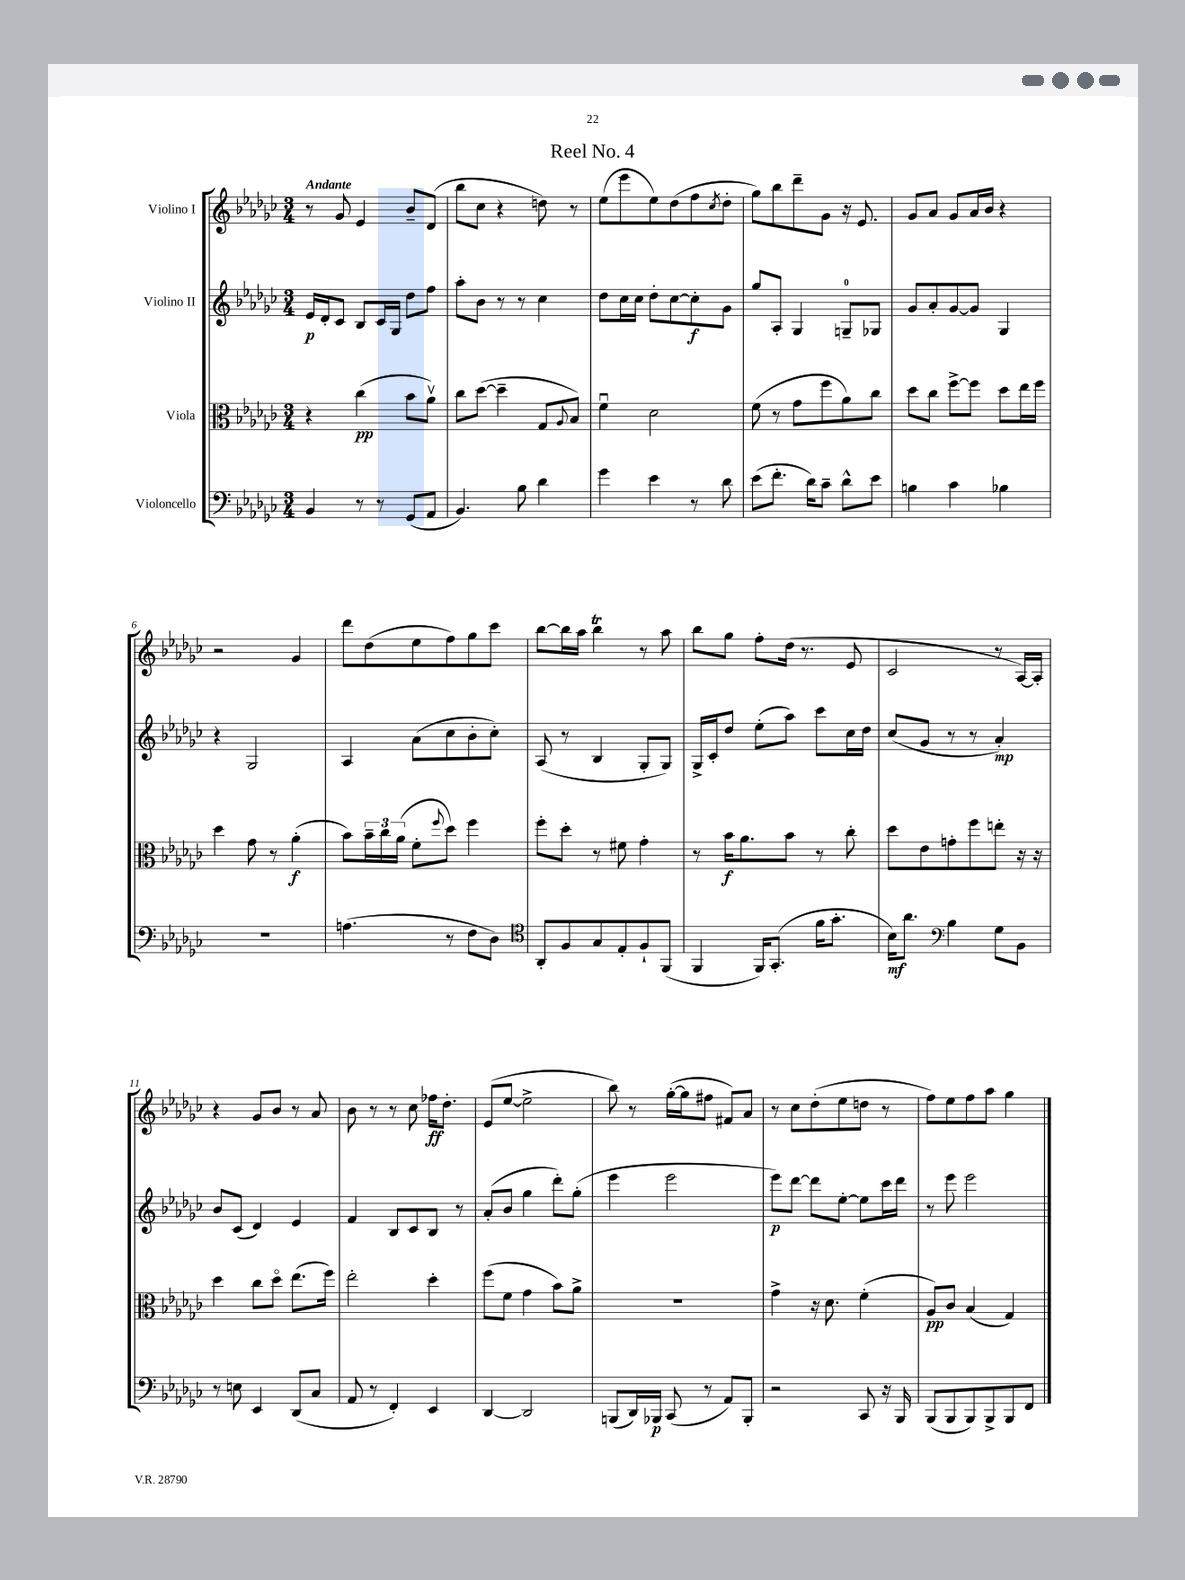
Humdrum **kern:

**kern	**dynam	**kern	**dynam	**kern	**dynam	**kern	**dynam
*part4	*part4	*part3	*part3	*part2	*part2	*part1	*part1
*staff4	*staff4	*staff3	*staff3	*staff2	*staff2	*staff1	*staff1
*I"Violoncello	*	*I"Viola	*	*I"Violino II	*	*I"Violino I	*
*clefF4	*	*clefC3	*	*clefG2	*	*clefG2	*
*k[b-e-a-d-g-c-]	*	*k[b-e-a-d-g-c-]	*	*k[b-e-a-d-g-c-]	*	*k[b-e-a-d-g-c-]	*
*M3/4	*	*M3/4	*	*M3/4	*	*M3/4	*
=1	=1	=1	=1	=1	=1	=1	=1
!	!	!	!	!	!	!LO:TX:a:B:t=Andante	!
4BB-/	.	4r	.	16e-/LL	p	8r	.
.	.	.	.	16d-'/J	.	.	.
.	.	.	.	8c-/J	.	8g-/	.
8r	.	(4cc-\	pp	8B-/L	.	4e-/	.
8r	.	.	.	16c-/L	.	.	.
.	.	.	.	16G-/JJ	.	.	.
(8GG-/L	.	8b-\L	.	8dd-\L	.	8b-~/L	.
8AA-/J	.	8a-v\J)	.	8ff\J	.	(8d-/J	.
=2	=2	=2	=2	=2	=2	=2	=2
4.BB-/)	.	8cc-\L	.	8aa-'\L	.	8bb-\L	.
.	.	([8dd-\J	.	8b-\J	.	8cc-\J	.
.	.	4dd-~\]	.	8r	.	4r	.
8B-\	.	.	.	8r	.	.	.
4d-\	.	8G-/L	.	4cc-\	.	8ddn\)	.
.	.	8qqA-/	.	.	.	.	.
.	.	8B-/J)	.	.	.	8r	.
=3	=3	=3	=3	=3	=3	=3	=3
4g-\	.	4fu\	.	8dd-\L	.	(8ee-\L	.
.	.	.	.	16cc-\L	.	8eee-\	.
.	.	.	.	16cc-\JJ	.	.	.
4e-\	.	2d-\	.	8dd-'\L	.	8ee-\)	.
.	.	.	.	[8cc-\	.	(8dd-\	.
8r	.	.	.	8cc-'\]	f	8ff\	.
.	.	.	.	.	.	8qcc-/	.
8d-\	.	.	.	8g-\J	.	8dd-'\J	.
=4	=4	=4	=4	=4	=4	=4	=4
(8e-\L	.	(8f\	.	8gg-/L	.	8gg-\L)	.
8.f'\J	.	8r	.	8A-'/J	.	8bb-\	.
.	.	8g-\L	.	4G-/	.	8ddd-~\	.
16d-\KL)	.	.	.	.	.	.	.
8c-~\J	.	8ff\	.	.	.	8g-\J	.
8d-^^\L	.	8a-\)	.	8Gn~/L	.	16r	.
.	.	.	.	.	.	8.e-/	.
8e-\J	.	8cc-\J	.	8G-X/J	.	.	.
=5	=5	=5	=5	=5	=5	=5	=5
4Bn\	.	8dd-\L	.	8g-/L	.	8g-/L	.
.	.	8cc-\J	.	8a-'/	.	8a-/J	.
4c-\	.	[8ff^\L	.	[8g-/	.	8g-/L	.
.	.	8ff\J]	.	8g-/J]	.	16a-/L	.
.	.	.	.	.	.	16b-/JJ	.
4B-X\	.	8dd-\L	.	4G-/	.	4r	.
.	.	16ee-\L	.	.	.	.	.
.	.	16ff\JJ	.	.	.	.	.
!!LO:LB:g=z
=6	=6	=6	=6	=6	=6	=6	=6
2.r	.	4dd-\	.	4r	.	2r	.
.	.	8g-\	.	2G-/	.	.	.
.	.	8r	.	.	.	.	.
.	.	(4a-'\	f	.	.	4g-/	.
=7	=7	=7	=7	=7	=7	=7	=7
(4.An\	.	8b-\L)	.	4A-/	.	8ddd-\L	.
.	.	24b-~\L	.	.	.	(8dd-\	.
.	.	24cc-\	.	.	.	.	.
.	.	(24a-\JJ	.	.	.	.	.
.	.	8f'\L	.	(8a-\L	.	8ee-\	.
.	.	8qqff/	.	.	.	.	.
8r	.	8dd-\J)	.	8cc-\	.	8ff\)	.
8F\L	.	4ff\	.	8b-'\	.	8gg-\	.
8D-\J)	.	.	.	8cc-'\J)	.	8ccc-\J	.
=8	=8	=8	=8	=8	=8	=8	=8
*clefC4	*	*	*	*	*	*	*
8AA-'/L	.	8ff'\L	.	(8A-/	.	[8bb-\L	.
8F/	.	8dd-'\J	.	8r	.	16bb-\L]	.
.	.	.	.	.	.	16aa-\JJ	.
8G-/	.	8r	.	4B-/	.	4bb-t\	.
8E-'/	.	8f#X\	.	.	.	.	.
8F`/	.	4g-'\	.	8G-'/L	.	8r	.
(8FF/J	.	.	.	8G-/J)	.	8aa-\	.
=9	=9	=9	=9	=9	=9	=9	=9
4FF/	.	8r	.	16G-^/LL	.	8bb-\L	.
.	.	.	.	16c-'/J	.	.	.
.	.	16b-\KL	f	8dd-/J	.	8gg-\J	.
.	.	8.a-\	.	.	.	.	.
16FF/KL)	.	.	.	(8ee-'\L	.	8ff'\L	.
(8.GG-'/J	.	.	.	.	.	.	.
.	.	8b-\J	.	8aa-\J)	.	(16dd-\Jk	.
.	.	.	.	.	.	8.r	.
16f\KL	.	8r	.	8ccc-\L	.	.	.
8.g-'\J	.	.	.	.	.	.	.
.	.	8cc-'\	.	16cc-\L	.	8e-/	.
.	.	.	.	16dd-\JJ	.	.	.
=10	=10	=10	=10	=10	=10	=10	=10
16B-\KL)	mf	8dd-\L	.	(8cc-/L	.	2c-/	.
8.a-\J	.	.	.	.	.	.	.
.	.	8e-\	.	8g-/J	.	.	.
*clefF4	*	*	*	*	*	*	*
4B-\	.	8gn'\	.	8r	.	.	.
.	.	8ff\	.	8r	.	.	.
8G-\L	.	8een'\J	.	4a-'/)	mp	8r	.
8BB-\J	.	16r	.	.	.	[16A-/LL)	.
.	.	16r	.	.	.	16A-'/JJ]	.
!!LO:LB:g=z
=11	=11	=11	=11	=11	=11	=11	=11
8r	.	4dd-\	.	8b-/L	.	4r	.
8En\	.	.	.	(8c-/J	.	.	.
4EE-/	.	8cc-\L	.	4d-/)	.	8g-/L	.
.	.	8dd-\J	.	.	.	8b-/J	.
(8DD-/L	.	(8.ee-\L	.	4e-/	.	8r	.
8C-/J	.	.	.	.	.	8a-/	.
.	.	16ff\Jk)	.	.	.	.	.
=12	=12	=12	=12	=12	=12	=12	=12
8AA-/	.	2ee-'\	.	4f/	.	8b-\	.
8r	.	.	.	.	.	8r	.
4FF'/)	.	.	.	8B-/L	.	8r	.
.	.	.	.	8c-/	.	8cc-\	.
4EE-/	.	4dd-'\	.	8B-/J	.	16ff-X\KL	ff
.	.	.	.	.	.	8.dd-'\J	.
.	.	.	.	8r	.	.	.
=13	=13	=13	=13	=13	=13	=13	=13
[4DD-/	.	(8ff\L	.	(8a-'/L	.	(8e-/L	.
.	.	8f\J	.	8b-/J	.	[8ee-/J	.
2DD-/]	.	4g-\	.	4gg-\	.	2ee-^\]	.
.	.	8b-\L)	.	8ddd-'\L)	.	.	.
.	.	8a-^\J	.	(8gg-'\J	.	.	.
=14	=14	=14	=14	=14	=14	=14	=14
(8BBBn/L	.	2.r	.	4eee-\	.	8bb-\)	.
16DD-/L)	.	.	.	.	.	8r	.
16BBB-X/JJ	p	.	.	.	.	.	.
(8CC-/	.	.	.	2eee-\	.	([16gg-'\LL	.
.	.	.	.	.	.	16gg-\J]	.
8r	.	.	.	.	.	8ff#X\J	.
8AA-/L)	.	.	.	.	.	8f#X/L)	.
8BBB-'/J	.	.	.	.	.	8a-/J	.
=15	=15	=15	=15	=15	=15	=15	=15
2r	.	4g-^\	.	8eee-\L)	p	8r	.
.	.	.	.	[8ddd-\J	.	8cc-\L	.
.	.	16r	.	8ddd-\L]	.	(8dd-'\	.
.	.	8.d-\	.	.	.	.	.
.	.	.	.	[8ee-'\J	.	8ee-\	.
8CC-/	.	(4f'\	.	8ee-\L]	.	8ddn\J	.
16r	.	.	.	16ccc-\L	.	8r	.
16BBB-/	.	.	.	16ddd-\JJ	.	.	.
=16	=16	=16	=16	=16	=16	=16	=16
(8BBB-/L	.	8A-/L)	pp	8r	.	8ff\L)	.
8BBB-/	.	8c-/J	.	8eee-\	.	8ee-\	.
8BBB-/)	.	(4B-/	.	2eee-\	.	8ff\	.
8BBB-^/	.	.	.	.	.	8aa-\J	.
8BBB-/	.	4G-/)	.	.	.	4gg-\	.
8FF/J	.	.	.	.	.	.	.
==	==	==	==	==	==	==	==
*-	*-	*-	*-	*-	*-	*-	*-
